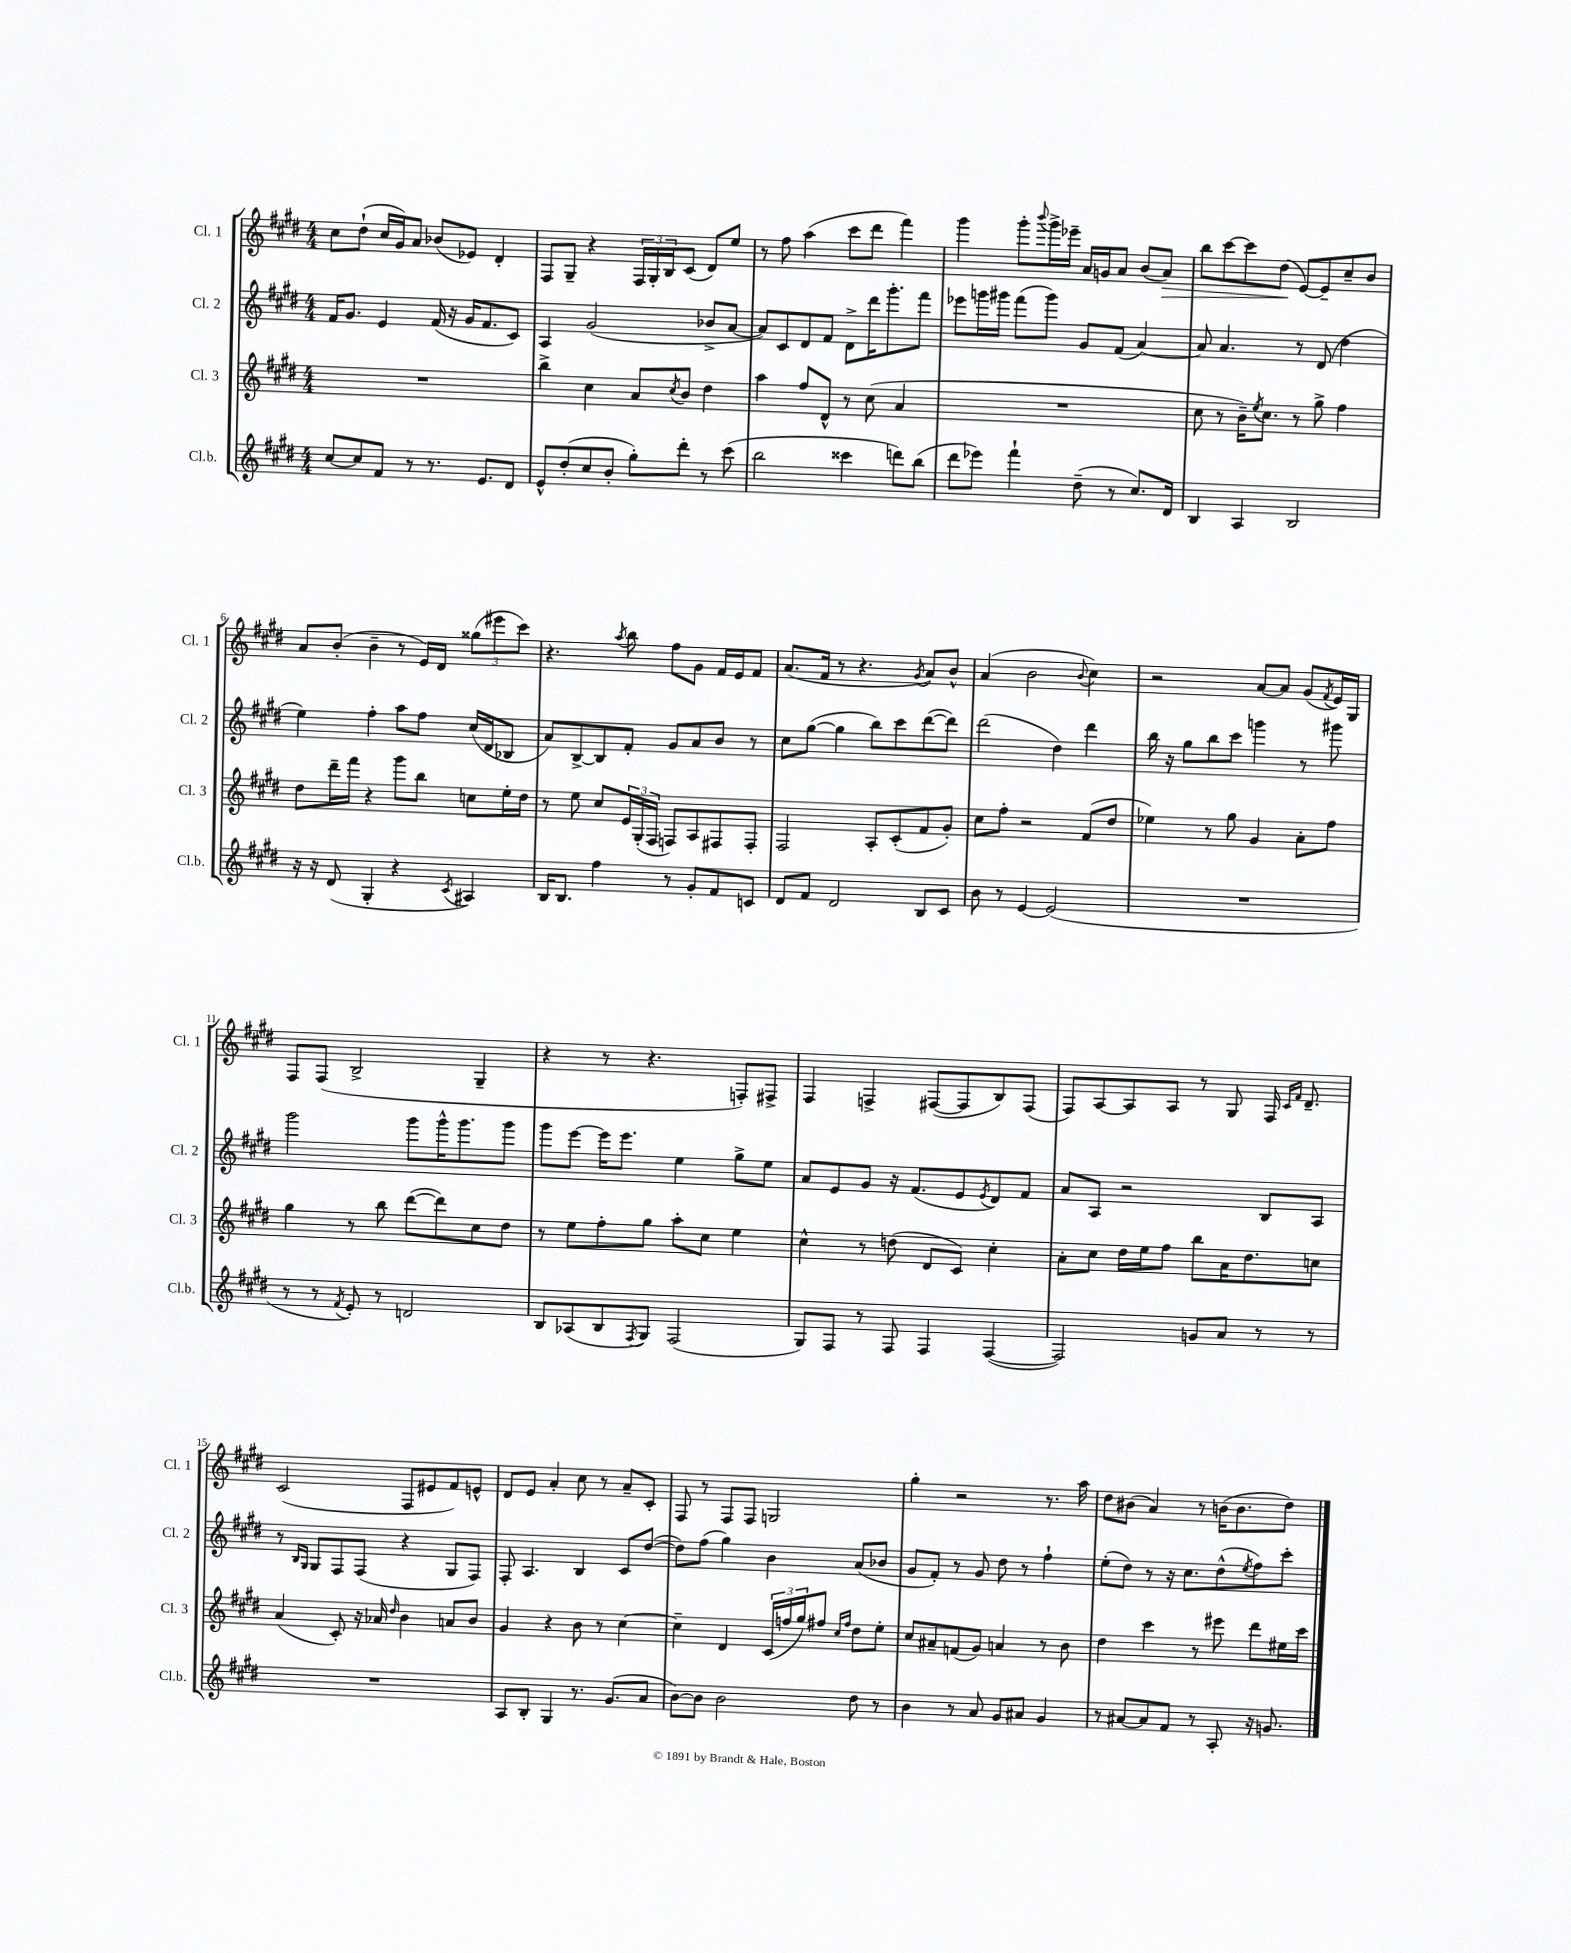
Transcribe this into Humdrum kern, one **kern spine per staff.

**kern	**kern	**kern	**kern
*staff4	*staff3	*staff2	*staff1
*clefG2	*clefG2	*clefG2	*clefG2
*k[f#c#g#d#]	*k[f#c#g#d#]	*k[f#c#g#d#]	*k[f#c#g#d#]
*M4/4	*M4/4	*M4/4	*M4/4
[8cc#/L	1r	16f#/LK	8cc#\L
.	.	8.g#/J	.
8cc#/]	.	.	(8dd#`\J
8f#/J	.	4e/	16cc#/LL
.	.	.	16g#/J)
8r	.	.	8a/J
8.r	.	(16f#/	(8b-/L
.	.	16r	.
.	.	16g#/LK	8e-/J)
8.e/L	.	8.f#/	.
.	.	.	4d#'/
8d#/J	.	8c#/J)	.
=	=	=	=
8e^^/L	4bb^\	4A/	8F#/L
(8dd#'/	.	.	8G#~/J
8cc#/	4cc#\	(2g#/	4r
8b'/J	.	.	.
8gg#'\L)	8a/L	.	24F#/LL
.	.	.	24G#'/
.	.	.	24B/J
.	8qcc#/	.	.
8ddd#'\J	8b/J	.	(8c#/J
8r	4dd#\	8b-^/L	8d#/L)
(8ccc#\	.	[8a/J	8ee/J
=	=	=	=
2bb\	4aa\	8a/]L)	8r
.	.	8c#/	8ff#\
.	8ff#/L	8d#/	(4aa\
.	8d#^^/J	8f#/J	.
4ccc##\	8r	8d#^\L	8ccc#\L
.	(8cc#\	16ddd#\K	8ddd#\J
.	.	8.ggg#'\	.
8ddd\L)	4a/	.	4fff#\)
(8bb\J	.	8fff#\J	.
=	=	=	=
8ddd#\L	1r	8eee-\L	4ggg#\
8eee-\J)	.	16ggg\L	.
.	.	16ggg#\JJ	.
4fff#`\	.	(8fff#\L	8ggg#'\L
.	.	.	8qqbbb/
.	.	8ggg#\J)	16ggg#^\L
.	.	.	16eee-~\JJ
(8dd#~\	.	8g#/L	16a/LL
.	.	.	16g/J
8r	.	(8f#/J	8a/J
8.cc#/L)	.	[4a/)	(8b/L
.	.	.	8a/J)
16d#/Jk	.	.	.
=	=	=	=
4B/	8cc#\	8a/]	8bb\L
.	8r	4.a/	[8ccc#\
4A/	16b~\LK)	.	8ccc#\]
.	8qee/	.	.
.	8.cc#\J	.	.
.	.	.	(8dd#\J
2B/	8r	8r	[8e/L)
.	8gg#^\	(8d#/	8e~/]
.	4ff#\	4dd#\	8cc#~/
.	.	.	8b/J
=	=	=	=
16r	8dd#\L	4ee\)	8a/L
16r	.	.	.
(8d#/	16ddd#~\L	.	(8b'/J
.	16fff#\JJ	.	.
4G#'/	4r	4ff#'\	4b~\
4r	8ggg#\L	8aa\L	8r
.	8bb\J	8ff#\J	16e/LL)
.	.	.	16d#/JJ
8qc#/	.	.	.
4A#/)	8cc\L	(16cc#/LL	(12gg##\L
.	.	16d#/J	.
.	.	.	12eee#\
.	16ee'\L	8B-/J	.
.	.	.	12ccc#\J)
.	16dd#\JJ	.	.
=	=	=	=
16B/LK	8r	8a/L)	4.r
8.B/J	.	.	.
.	8ee\	[8B^/	.
4ff#\	8cc#/L	8B/]	.
.	.	.	8qaa/
.	24e/L	8f#'/J	8bb\
.	(24G#'/	.	.
.	24F#/JJ	.	.
8r	8F/L)	8g#/L	8ff#\L
8g#'/L	8A/	8a/	8g#\J
8f#/	8F#/	8b/J	16f#/LL
.	.	.	16e/J
8c/J	8F#'/J	8r	8f#/J
=	=	=	=
8d#/L	2F#/	8cc#\L	(8.a/L
8f#/J	.	([8gg#\J	.
.	.	.	16f#/Jk
2d#/	.	4gg#\]	8r
.	.	.	4.r
.	8A'/L	8bb\L)	.
.	(8c#'/	8ccc#\	.
.	.	.	8qg#/
8B/L	8f#/	([8ddd#\	8a/L)
8c#/J	8g#'/J)	8ddd#\]J)	8b^^/J
=	=	=	=
8b\	8cc#\L	(2ddd#\	(4a/
8r	8ff#'\J	.	.
[4e/	2r	.	2b\
(2e/]	.	4dd#\)	.
.	.	.	8qqb/
.	(8f#/L	4ddd#\	4cc#\)
.	8dd#/J	.	.
=	=	=	=
1r	4ee-\)	16bb\	2r
.	.	16r	.
.	.	8gg#\L	.
.	8r	8bb\	.
.	8gg#\	8ccc#\J	.
.	4g#/	4ggg\	[8a/L
.	.	.	8a/]J
.	8a'\L	8r	(8g#/L
.	.	.	8qf#/
.	8ff#\J	8ggg#\	16e/L)
.	.	.	16G#/JJ
=	=	=	=
8r	4gg#\	2ggg#\	8F#/L
8r	.	.	(8F#/J
8qf#/	.	.	.
8e'/)	8r	.	2B^/
8r	8bb\	.	.
2d/	([8ddd#\L	8ggg#\L	.
.	8ddd#\])	16ggg#^^\K	.
.	.	8.ggg#\	.
.	8cc#\	.	4G#~/
.	8dd#\J	8ggg#\J	.
=	=	=	=
8B/L	8r	8ggg#\L	4r
(8A-/	8ee\L	[8eee\J	.
8B/	8ff#'\	16eee\]LK	8r
.	.	8.eee\J	.
8qF#/	.	.	.
8G#/J)	8gg#\J	.	4.r
(2F#/	8aa'\L	4ee\	.
.	8cc#\J	.	.
.	4ee\	8gg#^\L	8F'/L)
.	.	8ee\J	8F#^/J
=	=	=	=
8G#/L)	4cc#^^\	8a/L	4F#/
8F#/J	.	8e/	.
8r	8r	8g#/J	4F^/
8F#/	(8dd\	16r	.
.	.	(8.f#/L	.
4F#/	8d#/L	.	([8F#/L
.	8c#/J)	8e/	8F#/]
.	.	8qe/	.
([4F#/	4cc#'\	8d#/)	8B/)
.	.	8f#/J	(8F#/J
=	=	=	=
2F#/])	8a'\L	8a/L	8F#/L)
.	8cc#\J	8A/J	[8A/
.	16dd#\LL	2r	8A/]
.	16ee\J	.	.
.	8ff#\J	.	8A/J
8g/L	8bb\L	.	8r
8a/J	16a\K	.	8G#/
.	8.dd#\	.	.
8r	.	8B/L	16F#/
.	.	.	16qqc#/LL
.	.	.	16qqf#/JJ
.	.	.	8.d#~/
8r	8cc\J	8A/J	.
=	=	=	=
1r	(4a/	8r	(2c#/
.	.	16qqB/LL	.
.	.	16qqG#/JJ	.
.	.	8G#/L	.
.	8c#'/)	8F#/	.
.	16r	(8F#/J	.
.	16a-/	.	.
.	16qqdd#/	.	.
.	4b\	4r	8F#/L
.	.	.	8e#/
.	8a/L	8G#/L	8f#/)
.	8b/J	8F#/J)	8e^^/J
=	=	=	=
8A/L	4g#/	8F#'/	8d#/L
8B'/J	.	4.A/	8e/J
4G#/	4r	.	4a'/
8.r	8b\	4B/	8cc#\
.	8r	.	8r
(8.g#/L	.	.	.
.	[4cc#\	8c#/L	8a~/L
8a/J	.	([8dd#/J	8c#'/J
=	=	=	=
[8b\L)	4cc#~\]	8dd#\]L)	8F#/
8b\]J	.	(8ff#\J	8r
2b\	4d#/	4gg#\)	8F#/L
.	.	.	8F#/J
.	(24c#/LL	4b\	2G/
.	24ff/	.	.
.	24gg#/J)	.	.
.	8ff#/J	.	.
.	16qqcc#/LL	.	.
.	16qqff#/JJ	.	.
8dd#\	8dd#\L	(8a/L	.
8r	8ee'\J	8b-/J	.
=	=	=	=
4b\	8cc#/L	8g#/L	4gg#'\
.	8a#~/	8f#'/J)	.
8r	(8f/	8r	2r
8a/	8g#/J)	8g#/	.
8g#/L	4a/	8dd#\	.
8a#/J	.	8r	.
4g#/	8r	4ff#`\	8.r
.	8b\	.	.
.	.	.	16aa\
=	=	=	=
8r	4dd#\	(8ee'\L	8dd#\L
[8a#/L	.	8dd#\J)	(8b#\J
8a#/]	4ccc#\	8r	4a/)
8f#/J	.	16r	.
.	.	8.cc#\L	.
8r	8r	.	8r
8A'/	8eee#\	(8dd#^^\	(16b\LK
.	.	.	8.b\
.	.	8qee/	.
16r	8ddd#\L	8ff#\)	.
8.g/	.	.	.
.	16ee#\L	8ccc#'\J	8dd#\J)
.	16ccc#\JJ	.	.
==	==	==	==
*-	*-	*-	*-
